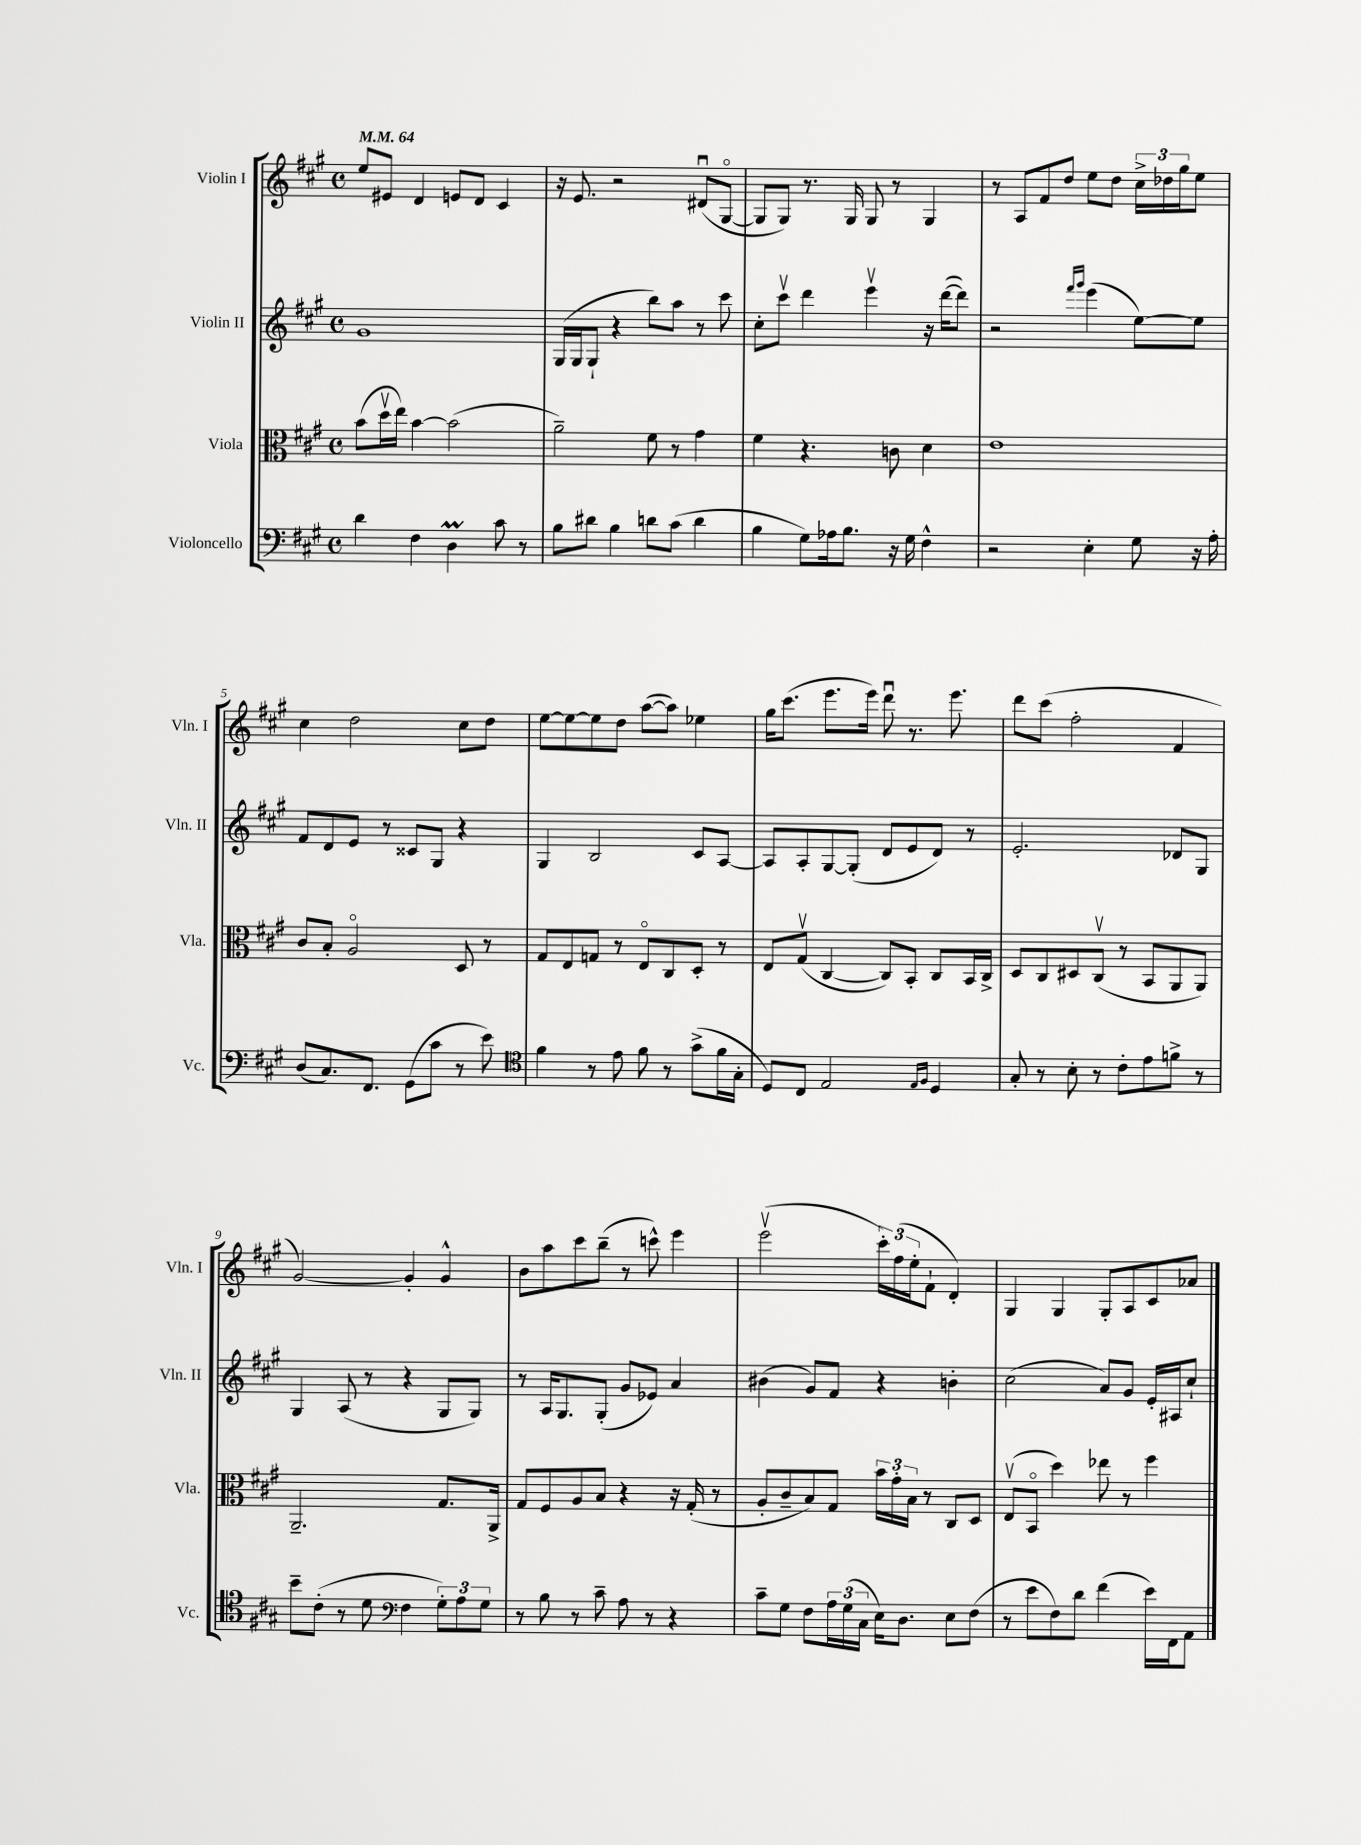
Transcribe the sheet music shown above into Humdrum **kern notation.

**kern	**kern	**kern	**kern
*part4	*part3	*part2	*part1
*staff4	*staff3	*staff2	*staff1
*I"Violoncello	*I"Viola	*I"Violin II	*I"Violin I
*I'Vc.	*I'Vla.	*I'Vln. II	*I'Vln. I
*clefF4	*clefC3	*clefG2	*clefG2
*k[f#c#g#]	*k[f#c#g#]	*k[f#c#g#]	*k[f#c#g#]
*M4/4	*M4/4	*M4/4	*M4/4
*met(c)	*met(c)	*met(c)	*met(c)
*MM64	*MM64	*MM64	*MM64
=1	=1	=1	=1
4d\	(8b\L	1g#	8ee/L
.	16ddv\L	.	8e#X/J
.	16ee\JJ)	.	.
4F#\	[4b\	.	4d/
4DM\	(2b\]	.	8en/L
.	.	.	8d/J
8c#\	.	.	4c#/
8r	.	.	.
=2	=2	=2	=2
8B\L	2a~\)	(16G#/LL	16r
.	.	16G#/J	8.e/
8d#X\J	.	8G#`/J	.
4B\	.	4r	2r
8dn\L	8f#\	8bb\L)	.
(8c#\J	8r	8aa\J	.
4d\	4g#\	8r	(8d#Xu/L
.	.	8ccc#\	[8G#/J
=3	=3	=3	=3
4B\	4f#\	8cc#'\L	8G#/L]
.	.	8ccc#v\J	8G#/J)
8G#\L)	4.r	4ddd\	8.r
16A-X\k	.	.	.
8.B\J	.	.	16G#/
.	.	4eeev\	8G#/
16r	8cn\	.	8r
16G#\	.	.	.
4F#^^\	4d\	16r	4G#/
.	.	([16ddd\KL	.
.	.	8ddd\J])	.
=4	=4	=4	=4
2r	1e	2r	8r
.	.	.	8A/L
.	.	.	8f#/
.	.	.	8dd/J
.	.	16qqfff#/LL	.
.	.	16qqggg#/JJ	.
4E'\	.	(4eee\	8ee\L
.	.	.	8dd\J
8G#\	.	[8ee\L)	24cc#^\LL
.	.	.	24dd-X\
.	.	.	24gg#\J
16r	.	8ee\J]	8ee\J
16A'\	.	.	.
!!LO:LB:g=z
=5	=5	=5	=5
(8D/L	8c#/L	8f#/L	4cc#\
8.C#/)	8B'/J	8d/	.
.	2A/	8e/J	2dd\
8.FF#/J	.	.	.
.	.	8r	.
(8GG#\L	.	8c##X/L	.
8c#\J	.	8G#/J	.
8r	8D/	4r	8cc#\L
8e\)	8r	.	8dd\J
=6	=6	=6	=6
*clefC4	*	*	*
4f#\	8G#/L	4G#/	[8ee\L
.	8E/	.	8ee\_
8r	8Gn/J	2B/	8ee\]
8e\	8r	.	8dd\J
8f#\	8E/L	.	([8aa\L
8r	8C#/	.	8aa\J])
(8g#^\L	8D'/J	8c#/L	4ee-X\
16f#\L	8r	[8A/J	.
16G#'\JJ	.	.	.
=7	=7	=7	=7
8D/L)	8E/L	8A/L]	16gg#\KL
.	.	.	(8.ccc#\J
8C#/J	(8G#v/J	8A'/	.
2E/	[4C#/	[8G#/	8.eee\L
.	.	(8G#'/J]	.
.	.	.	16eee\Jk)
.	8C#/L])	8d/L	8dddu\
.	8BB'/J	8e/	8.r
16qqE/LL	.	.	.
16qqF#/JJ	.	.	.
4D/	8C#/L	8d/J)	.
.	.	.	8.eee\
.	16BB/L	8r	.
.	16C#^/JJ	.	.
=8	=8	=8	=8
8G#'/	8D/L	2.e'/	8ddd\L
8r	8C#/	.	(8ccc#\J
8B'\	8D#X/	.	2ff#'\
8r	(8C#v/J	.	.
8c#'\L	8r	.	.
8e\	8BB/L	.	.
8fn^\J	8AA/	8d-X/L	4f#/
8r	8AA/J)	8G#/J	.
!!LO:LB:g=z
=9	=9	=9	=9
8b~\L	2.AA~/	4G#/	[2g#/)
(8c#'\J	.	.	.
8r	.	(8A/	.
8d\	.	8r	.
*clefF4	*	*	*
4F#\	.	4r	4g#'/]
12G#'\L)	8.G#/L	8G#/L	4g#^^/
12A\	.	.	.
.	.	8G#/J)	.
12G#\J	.	.	.
.	16AA^/Jk	.	.
=10	=10	=10	=10
8r	8G#/L	8r	8b\L
8B\	8F#/	16A/KL	8aa\
.	.	8.G#/	.
8r	8A/	.	8ccc#\
8c#~\	8B/J	(8G#'/J	(8bb~\J
8A\	4r	8g#/L	8r
8r	.	8e-X/J)	8cccn^^\)
4r	16r	4a/	4eee\
.	(16G#'/	.	.
.	8r	.	.
=11	=11	=11	=11
8c#~\L	8A'/L	(4b#X\	(2eeev\
8G#\J	8c#~/	.	.
8F#\L	8B/)	8g#/L)	.
24A\L	8G#/J	8f#/J	.
(24G#\	.	.	.
24C#\JJ	.	.	.
16E\KL)	24b\LL	4r	24ccc#'\LL)
.	24g#'\	.	(24ff#\
8.D\J	.	.	.
.	24B\JJ	.	24ee'\J
.	8r	.	8f#`\J
8E\L	8C#/L	4bn'\	4d'/)
(8F#\J	8D/J	.	.
=12	=12	=12	=12
8r	(8Ev/L	(2cc#\	4G#/
8e\L	8BB/J	.	.
8F#\)	4dd\)	.	4G#/
8d\J	.	.	.
(4f#\	8ee-X\	8a/L)	8G#'/L
.	8r	8g#/J	8A/
16e\LL)	4ff#\	16e'/LL	8c#/
16FF#\J	.	16A#X/J	.
8AA\J	.	8cc#`/J	8a-X/J
==	==	==	==
*-	*-	*-	*-
